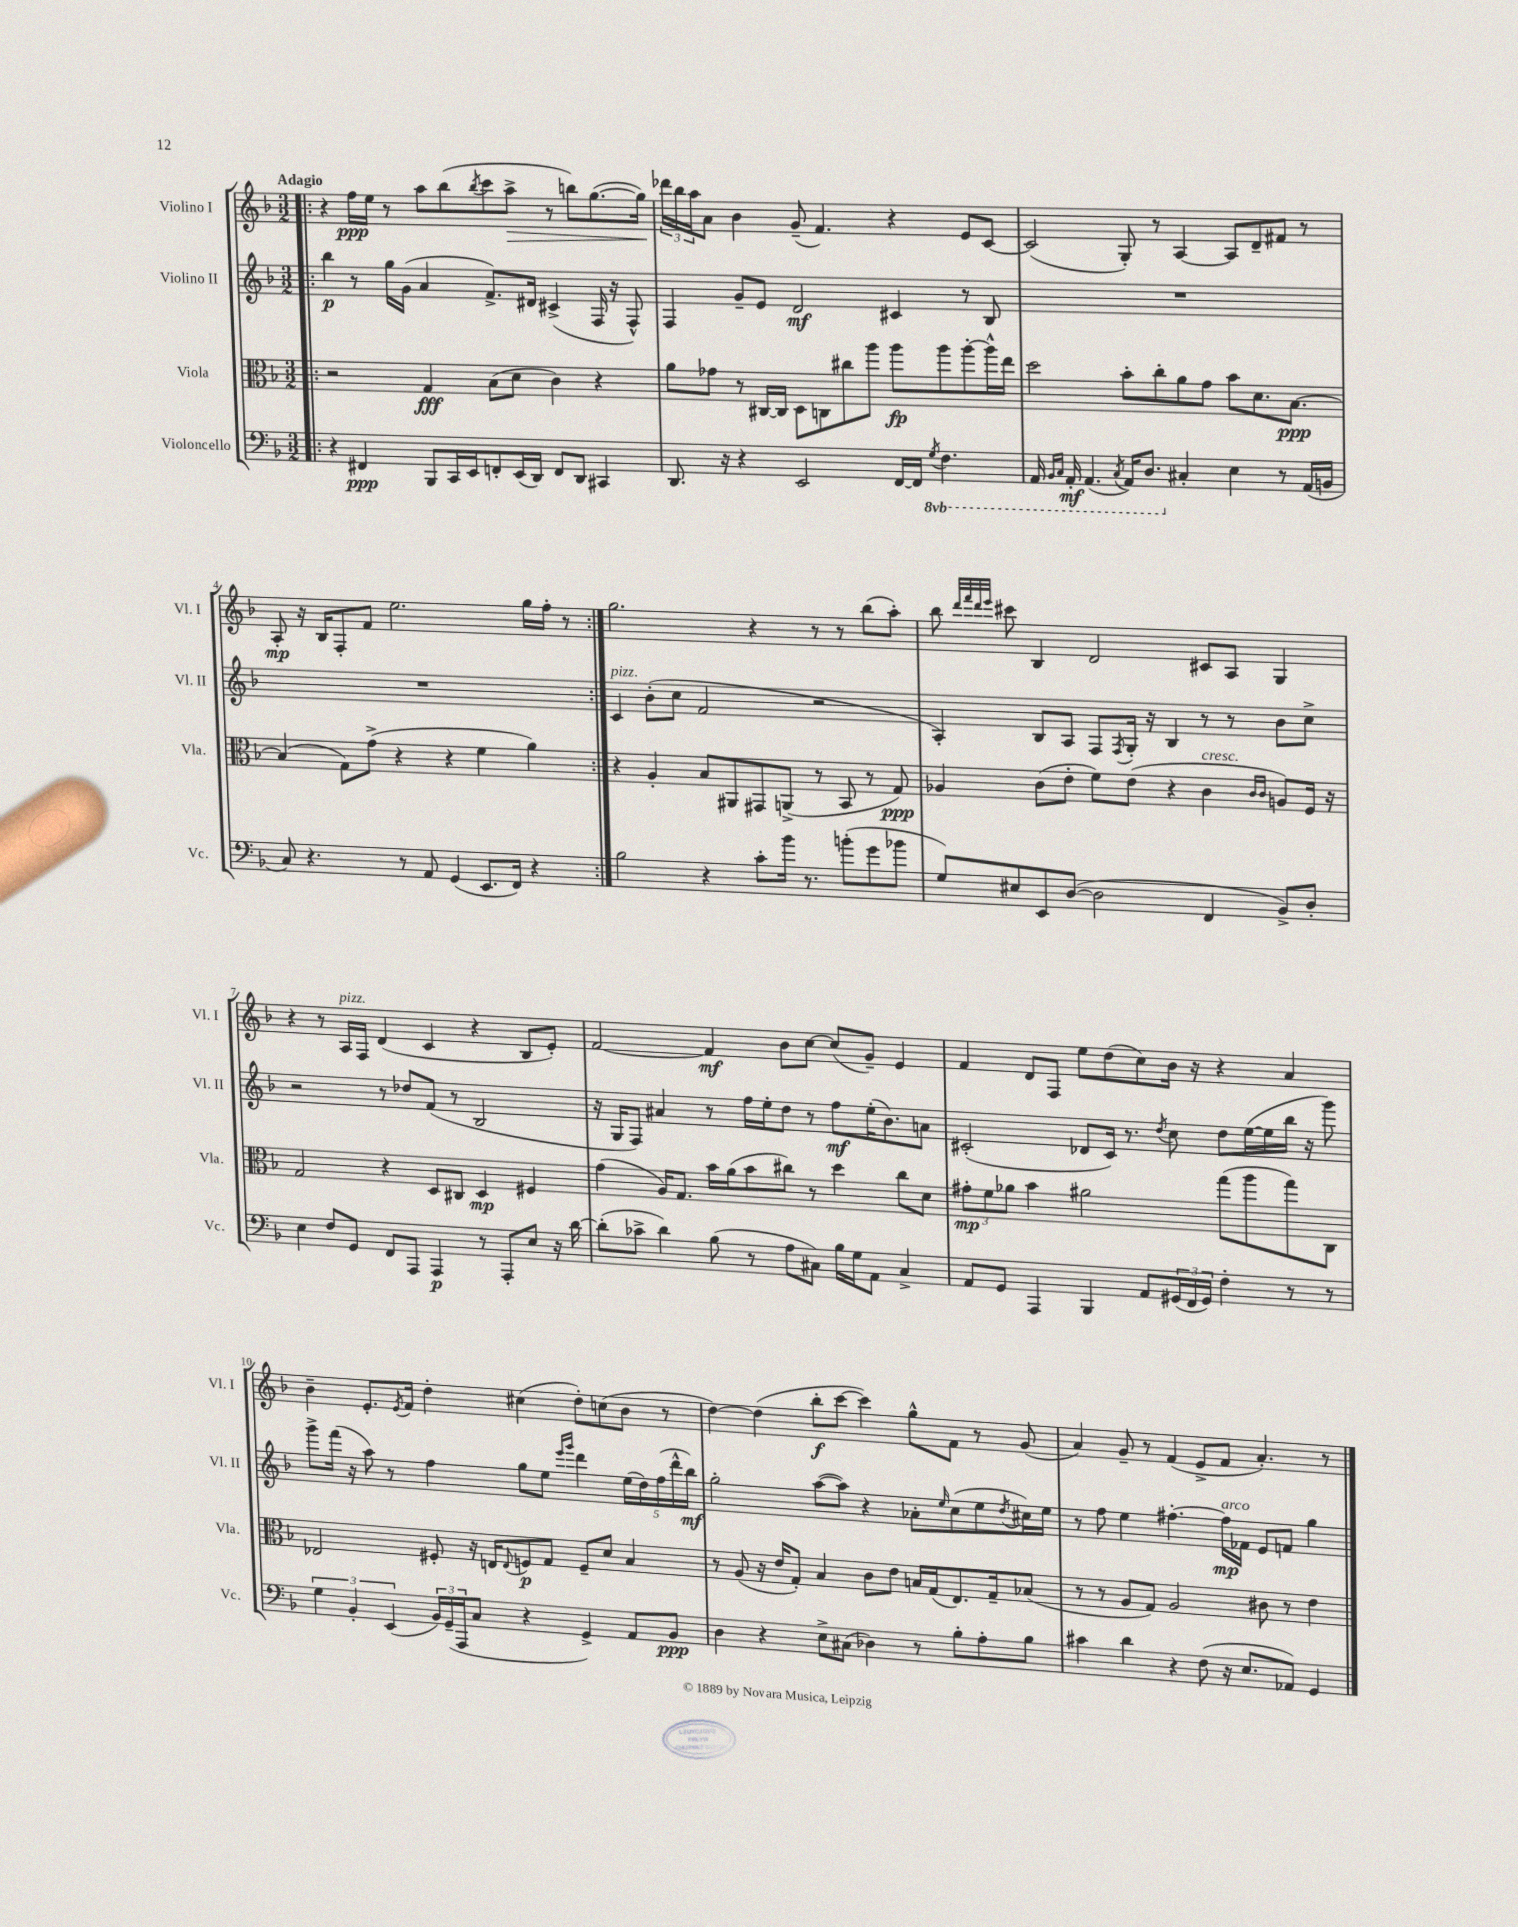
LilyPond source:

<<
\new StaffGroup <<
\new Staff = "s0" \with { instrumentName = "Violino I" shortInstrumentName = "Vl. I" } {
    \clef treble \key f \major \numericTimeSignature \time 3/2 \tempo "Adagio"
    \repeat volta 2 { \bar ".|:" r4 f''16\ppp e''16 r8 a''8 bes''8( \acciaccatura { bes''8 } c'''8 a''8->\> r8 b''8) g''8.~( g''16\!) |
    \tuplet 3/2 { des'''16 bes''16 a''16 } a'8 bes'4 g'8--( f'4.) r4 e'8 c'8~ |
    c'2( g8-.) r8 a4~ a8 d'8-- fis'8 r8 |
    a8-.\mp r16 bes16 f8-. f'8 e''2. g''16 f''16-. r8 | }
    g''2. r4 r8 r8 bes''8( a''8-.) |
    bes''8 \grace { d'''32 f'''32 d'''32 e'''32 } cis'''8 bes4 d'2 cis'8 a8 g4 |
    r4 r8 a16^\markup { \italic "pizz." } f16 d'4( c'4 r4 bes8 e'8-.) |
    f'2~ f'4\mf bes'8 c''8~ c''8( g'8--) e'4 |
    f'4 d'8 f8 e''8 d''8( c''8) bes'16 r16 r4 a'4 |
    bes'4-- e'8.-. \acciaccatura { e'8 } f'16 d''4-. cis''4( d''8-.) c''8( bes'8 r8 |
    d''4~) d''4( bes''8-.\f c'''8~ c'''4) g''8-^ f'8 r8 g'8( |
    a'4) g'8-- r8 f'4( e'8-> f'8 a'4.-.) r8 \bar "|." |
}
\new Staff = "s1" \with { instrumentName = "Violino II" shortInstrumentName = "Vl. II" } {
    \clef treble \key f \major \numericTimeSignature \time 3/2
    \repeat volta 2 { \bar ".|:" bes''4\p r8 g''16 g'16( a'4 f'8.->) dis'16 cis'4->( f16 r16 f8-^) |
    f4 g'8-- e'8 d'2\mf cis'4 r8 bes8 |
    R1. |
    R1. | }
    c'4^\markup { \italic "pizz." } bes'8-.( c''8 f'2 r2 |
    a4-.) bes8 a8 f8 \acciaccatura { f8 } g16-. r16 bes4 r8 r8 bes'8 c''8-> |
    r2 r8 des''8 f'8( r8 bes2 |
    r16 g16 f8) ais'4 r8 f''16 e''16-. d''8 r8 f''8\mf e''16-.( bes'8.) a'8 |
    cis'2-.( des'8 cis'16) r8. \acciaccatura { d''8 } c''8 d''8 e''16~( e''16 bes''16 r16 g'''8) |
    g'''8-> f'''16( r16 a''8) r8 f''4 g''8 e''8 \grace { e'''16 g'''16 } d'''4 \tuplet 5/4 { e''16( d''16) f''16( d'''16-^ bes''16\mf) } |
    g''2-. a''8~( a''8) r4 aes'8-. \grace { e''16 } c''8( e''8 \acciaccatura { d''8 } cis''16) e''16 |
    r8 f''8 e''4 fis''4.~-. fis''16\mp^\markup { \italic "arco" } fes'16 e'8 f'8 g''4 \bar "|." |
}
\new Staff = "s2" \with { instrumentName = "Viola" shortInstrumentName = "Vla." } {
    \clef alto \key f \major \numericTimeSignature \time 3/2
    \repeat volta 2 { \bar ".|:" r2 g4\fff bes8( d'8 c'4) r4 |
    a'8 ges'8 r8 cis16~ cis16 d8 c8 cis''8 a''8 a''8\fp a''8 a''8~-. a''16-^ e''16 |
    d''2 bes'8-. c''8-. a'8 g'8 bes'8 d'8. bes8.~\ppp |
    bes4( g8) g'8->( r4 r4 f'4 a'4) | }
    r4 a4-. bes8 ais,8 gis,8 a,8->( r8 bes,8 r8 g8\ppp) |
    aes4 c'8( e'8-. f'8) e'8( r4 c'4^\markup { \italic "cresc." } \grace { c'16 c'16 } a8) f16 r16 |
    g2 r4 d8 cis8 d4\mp fis4 |
    g'4( a16) g8. bes'16 a'16( bes'8 cis''8) r8 d''4 cis''8 d'8 |
    \tuplet 3/2 { gis'8-.\mp f'8 aes'8 } bes'4 ais'2 g''8( a''8 g''8) c8 |
    ees2 fis8-. r16 e16 \appoggiatura { e8 } f8\p g8 f8-- d'8 bes4 |
    r8 a8( r16 e'16 g8-.) bes4 c'8 e'8 b16 g16( e8.) g16-- bes8( |
    r8 r8 a8 g8) a2 cis'8 r8 e'4 \bar "|." |
}
\new Staff = "s3" \with { instrumentName = "Violoncello" shortInstrumentName = "Vc." } {
    \clef bass \key f \major \numericTimeSignature \time 3/2 \set Staff.ottavationMarkups = #ottavation-simple-ordinals
    \repeat volta 2 { \bar ".|:" r4 fis,4\ppp bes,,8 c,16 e,16 f,8-. e,16( d,16) f,8 d,8 cis,4 |
    d,8. r16 r4 e,2 f,16~ f,16 \ottava #-1 \acciaccatura { g,8 } f,4. |
    a,,16 \grace { bes,,16 c,16 } a,,16-.\mf a,,4.( \acciaccatura { c,8 } a,,16) d,8. \ottava #0 cis4-. e4 r8 a,16( b,16 |
    c8) r4. r8 a,8 g,4( e,8. f,16) r4 | }
    bes2 r4 c'8-. bes'16 r8. b'8-.( g'8 bes'8 |
    g8) eis8 e,8 d8~( d2 f,4 bes,8->) d8-. |
    e4 f8 g,8 f,8 a,,8 a,,4\p r8 a,,8-. e8 r16 d'16~ |
    d'8-.( ces'8-> d'4) bes8( r8 a8 cis8) bes16 g16 a,8 cis4-> |
    a,8 g,8 a,,4 bes,,4 a,8 \tuplet 3/2 { gis,16( f,16 gis,16) } f4-. r8 r8 |
    \tuplet 3/2 { g4 bes,4-. e,4( } \tuplet 3/2 { bes,16) g,16--( a,,16 } c8 r4 g,4->) a,8 bes,8\ppp |
    d4 r4 e8-> cis8( des4) r8 bes8-. a8-. bes8 |
    cis'4 d'4 r4 f8( r16 e8. aes,8) g,4 \bar "|." |
}
>>
>>
